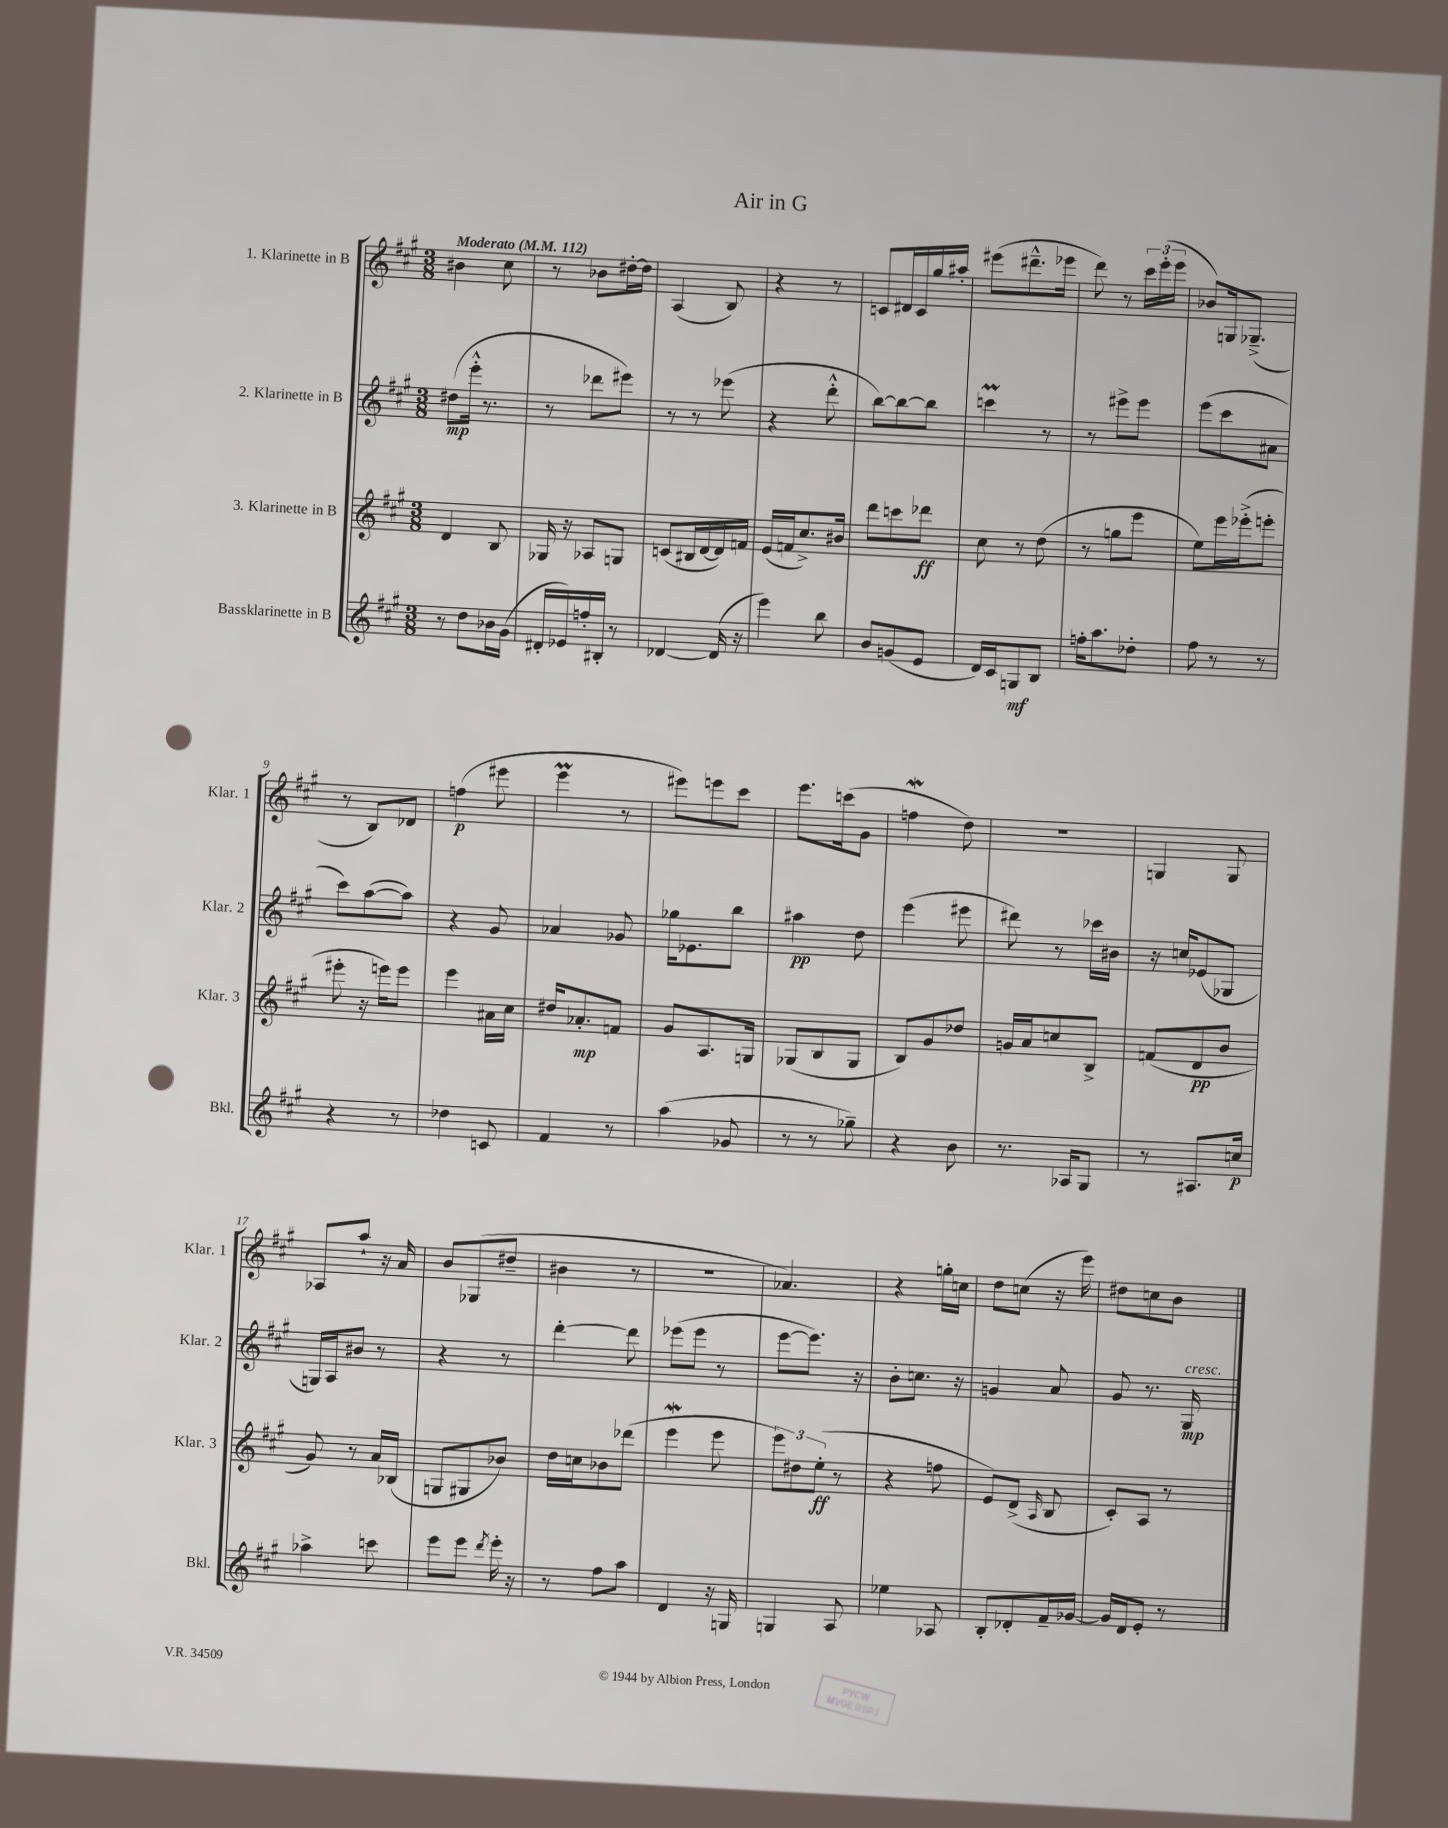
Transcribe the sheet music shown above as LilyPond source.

\header { title = "Air in G" }
<<
\new StaffGroup <<
\new Staff = "s0" \with { instrumentName = "1. Klarinette in B" shortInstrumentName = "Klar. 1" } {
    \clef treble \key a \major \numericTimeSignature \time 3/8 \tempo "Moderato" 4 = 112
    \autoBeamOff bis'4 cis''8 |
    r8 bes'8[ dis''16~-. dis''16] |
    a4( b8) |
    r4 r8 |
    c'8[ dis'16 c'16 gis''16 ais''16]-. |
    eis'''8[( dis'''8.---^ ees'''16] |
    d'''8) r8 \tuplet 3/2 { cis'''16[ e'''16-.( e'''16] } |
    bes'8[) g16 ges8.]--->( |
    r8 b8[) des'8] |
    f''4\p( eis'''8 |
    e'''4\prall r8 |
    eis'''8[) e'''8 cis'''8] |
    e'''8.[ c'''16( gis'8] |
    f''4\mordent d''8) |
    R4. |
    g4 g8 |
    aes8[ a''8]-! r16 a'16 |
    b'8[ ges8( dis''8]-- |
    bis'4 r8 |
    R4. |
    aes'4.) |
    r4 g''16[-. c''16] |
    d''8[ c''8]( r16 e'''16) |
    dis''8[ c''8 b'8] \bar "|." |
}
\new Staff = "s1" \with { instrumentName = "2. Klarinette in B" shortInstrumentName = "Klar. 2" } {
    \clef treble \key a \major \numericTimeSignature \time 3/8
    \autoBeamOff dis''8[\mp( e'''16]-.-^ r8. |
    r8 des'''8[ eis'''8]) |
    r8 r8 ees'''8( |
    r4 d'''8-.-^ |
    b''8[~) b''8~ b''8] |
    c'''4\prall r8 |
    r8 eis'''8[-> eis'''8] |
    e'''8[( cis'''8 ais'8] |
    cis'''8[) a''8~( a''8]) |
    r4 gis'8 |
    aes'4 ges'8 |
    ges''16[ ees'8. b''8] |
    ais''4\pp d''8 |
    e'''4( eis'''8 |
    dis'''8) r8 ces'''16[ bis'16] |
    r16 c''16[ ees'8( ges8] |
    g16[) a16 bis'8] r8 |
    r4 r8 |
    d'''4~-. d'''8 |
    ees'''8[( ees'''8] r8 |
    e'''8[~ e'''8.]) r16 |
    b'8[-. c''8.] r16 |
    g'4 a'8 |
    gis'8 r8. gis16\mp^\markup { \italic "cresc." } \bar "|." |
}
\new Staff = "s2" \with { instrumentName = "3. Klarinette in B" shortInstrumentName = "Klar. 3" } {
    \clef treble \key a \major \numericTimeSignature \time 3/8
    \autoBeamOff d'4 b8 |
    ges16 r16 aes8[ g8] |
    c'8[( bis16 d'16~ d'16) f'16] |
    e'16[( f'16 cis''8.->) bis'16] |
    d'''8[ c'''8 des'''8]\ff |
    cis''8 r8 d''8( |
    r8 g''8[ e'''8] |
    e''8[) e'''16 ees'''16-.->( e'''8]-. |
    eis'''8-. r16 e'''16[) e'''8] |
    e'''4 ais'16[ cis''16] |
    dis''16[ aes'8.-.\mp f'8] |
    gis'8[ a8. g16] |
    ges8[( b8 ges8] |
    b8[) gis'8 des''8] |
    g'16[ a'16 c''8 b8]-> |
    f'8[( d'8\pp b'8] |
    gis'8) r8 a'16[ bes16]( |
    g8[ gis8 bes'8]) |
    d''16[ c''16 bes'8 des'''8]( |
    e'''4\mordent e'''8 |
    \tuplet 3/2 { e'''8[) dis''8 e''8]-.\ff( } r8 |
    r4 f''8 |
    e'8[) d'8]->( \grace { a16 } b8 |
    cis'8[-.) a8] r8 \bar "|." |
}
\new Staff = "s3" \with { instrumentName = "Bassklarinette in B" shortInstrumentName = "Bkl." } {
    \clef treble \key a \major \numericTimeSignature \time 3/8
    \autoBeamOff r8 d''8[ bes'16 gis'16]( |
    dis'16[-. ees'16) f''16-. bis16]-. r8 |
    des'4~ des'16( r16 |
    e'''4) b''8 |
    b'8[ g'8( e'8] |
    d'16[) cis'16 g8\mf b8] |
    f''16[-. a''8. des''8]-. |
    fis''8 r8 r8 |
    r4 r8 |
    des''4 c'8 |
    fis'4 r8 |
    a''4( ges'8 |
    r8 r8 ges''8--) |
    r4 b'8 |
    r8. aes16[ gis8] |
    r8 ais8.[ c''16]\p |
    aes''4-> c'''8 |
    e'''8[ e'''8] \acciaccatura { d'''8 } e'''16-. r16 |
    r8 fis''8[ a''8] |
    d'4 r16 g16 |
    g4 a8 |
    ees''4 aes8 |
    b8[-. des'8-. fis'16-- ges'16]~ |
    ges'16[ d'16 e'8]-. r8 \bar "|." |
}
>>
>>
